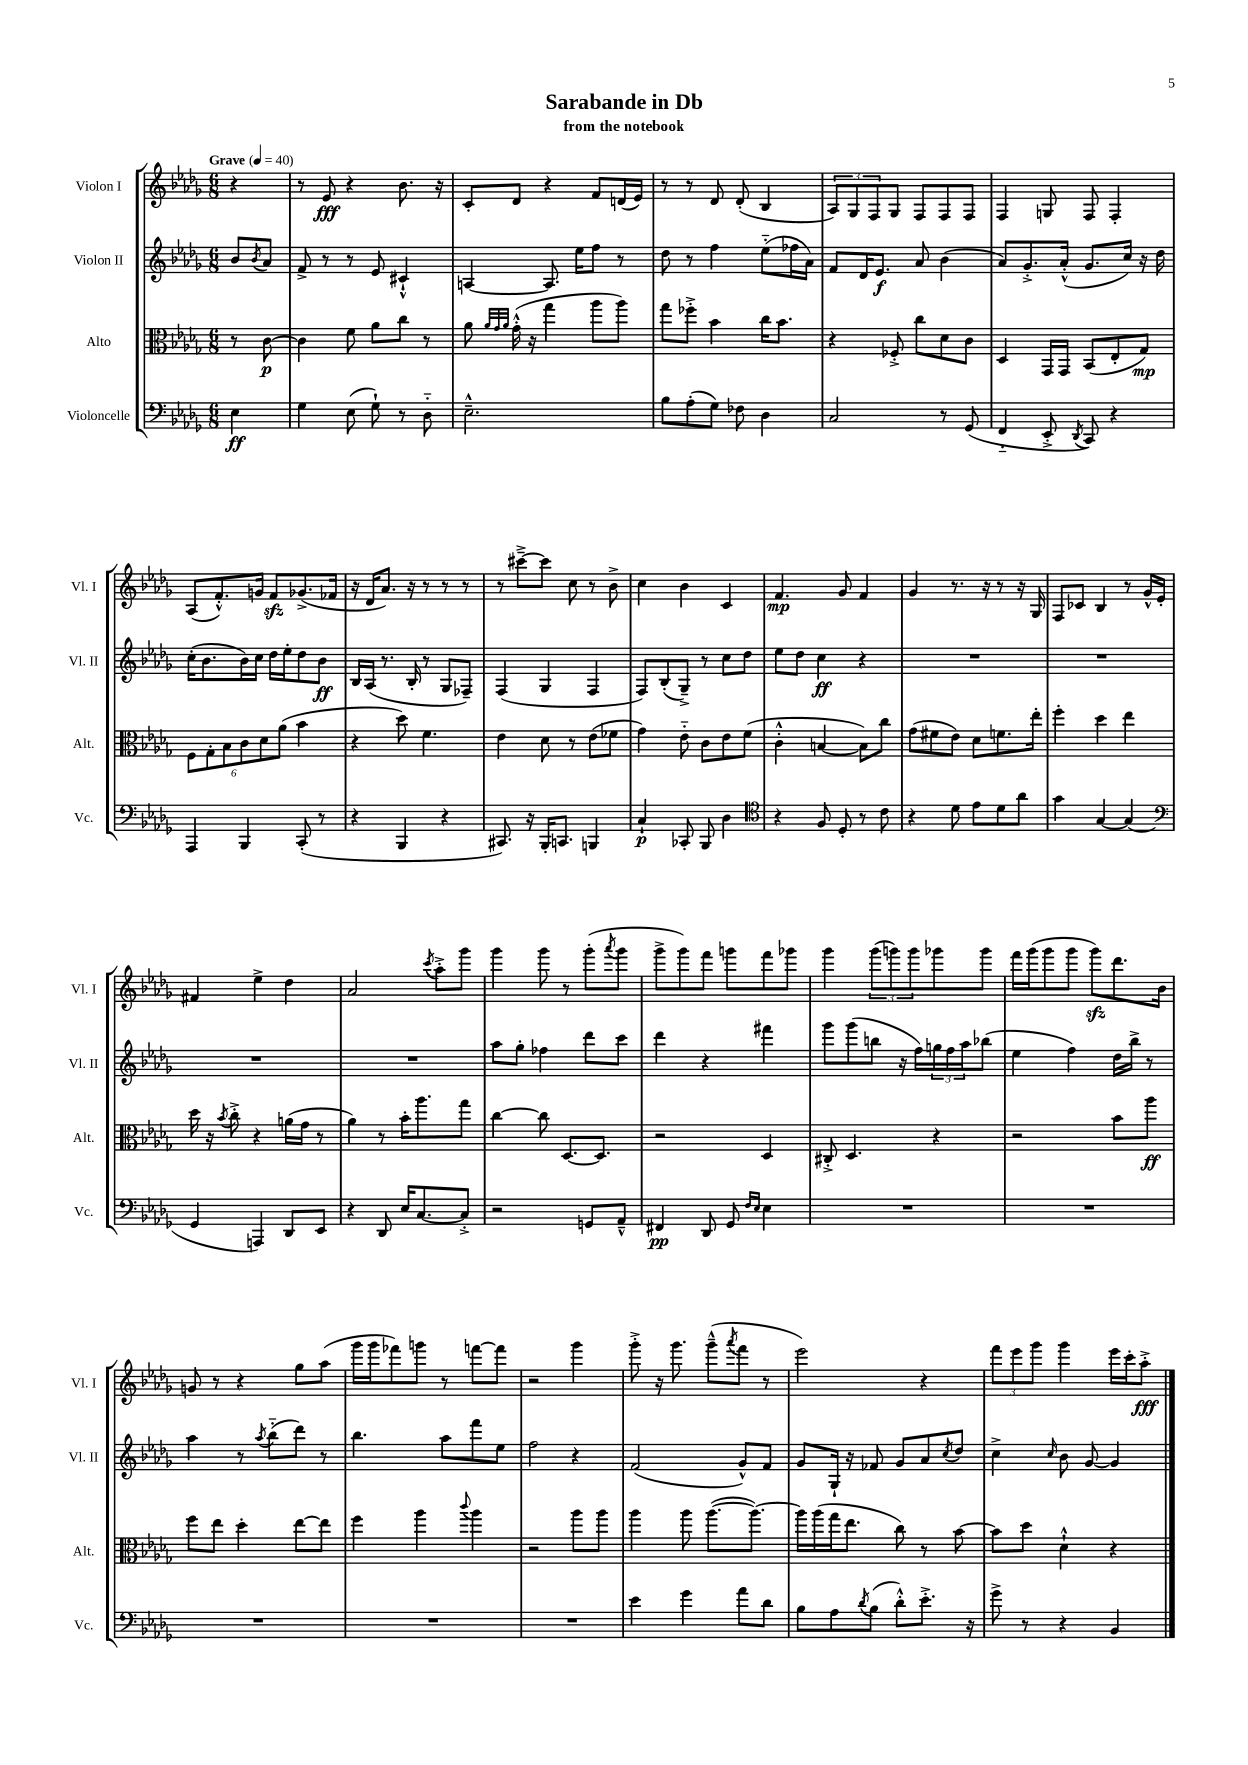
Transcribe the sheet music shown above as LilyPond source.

\header { title = "Sarabande in Db" subtitle = "from the notebook" }
<<
\new StaffGroup <<
\new Staff = "s0" \with { instrumentName = "Violon I" shortInstrumentName = "Vl. I" } {
    \clef treble \key des \major \numericTimeSignature \time 6/8 \partial 4 \tempo "Grave" 4 = 40
    r4 |
    r8 ees'8\fff r4 bes'8. r16 |
    c'8-. des'8 r4 f'8 d'16( ees'16) |
    r8 r8 des'8 des'8-.( bes4 |
    \tuplet 3/2 { aes8) ges8 f8 } ges8 f8 f8 f8 |
    f4 g8 f8 f4-. |
    aes8( f'8.-.-^) g'16 f'8\sfz ges'8.->( fes'16 |
    r16 des'16 aes'8.) r16 r8 r8 r8 |
    r8 cis'''8~---> cis'''8 c''8 r8 bes'8-> |
    c''4 bes'4 c'4 |
    f'4.\mp ges'8 f'4 |
    ges'4 r8. r16 r8 r16 ges16 |
    f8 ces'8 bes4 r8 ges'16-^ ees'16-. |
    fis'4 ees''4-> des''4 |
    aes'2 \acciaccatura { c'''8 } aes''8-.-> ges'''8 |
    ges'''4 ges'''8 r8 ges'''8-.( \acciaccatura { aes'''8 } ges'''8 |
    ges'''8-> ges'''8) f'''8 g'''8 f'''8 ges'''8 |
    ges'''4 \tuplet 3/2 { ges'''8( g'''8) g'''8 } ges'''8 ges'''8 |
    f'''16 ges'''16( ges'''8 ges'''8 ges'''8\sfz) des'''8. bes'16 |
    g'8 r8 r4 ges''8 aes''8( |
    ges'''16 ges'''16 fes'''8) g'''8 r8 f'''8~ f'''8 |
    r2 ges'''4 |
    ges'''8-.-> r16 ges'''8. ges'''8---^( \acciaccatura { aes'''8 } f'''8 r8 |
    ees'''2) r4 |
    \tuplet 3/2 { f'''8 ees'''8 ges'''8 } ges'''4 ees'''16 c'''16-. aes''8-.->\fff \bar "|." |
}
\new Staff = "s1" \with { instrumentName = "Violon II" shortInstrumentName = "Vl. II" } {
    \clef treble \key des \major \numericTimeSignature \time 6/8 \partial 4
    bes'8 \acciaccatura { bes'8 } aes'8 |
    f'8-> r8 r8 ees'8 cis'4-!-^ |
    a4~ a8. ees''16 f''8 r8 |
    des''8 r8 f''4 ees''8-_( fes''16 aes'16) |
    f'8 des'16 ees'8.\f aes'8 bes'4( |
    aes'8) ges'8.-.-> aes'16-.-^( ges'8. c''16) r16 des''16 |
    c''16-.( bes'8. bes'16) c''16 des''16 ees''16-. des''8 bes'8\ff |
    bes16 aes16( r8. bes16-. r8 ges8 fes8--) |
    f4( ges4 f4 |
    f8) bes8-.( ges8--->) r8 c''8 des''8 |
    ees''8 des''8 c''4\ff r4 |
    R2. |
    R2. |
    R2. |
    R2. |
    aes''8 ges''8-. fes''4 des'''8 c'''8 |
    des'''4 r4 fis'''4 |
    ges'''8 ges'''8( b''8 r16 f''16) \tuplet 3/2 { g''16 f''16 aes''16 } bes''8( |
    ees''4 f''4) des''16 bes''16-> r8 |
    aes''4 r8 \acciaccatura { aes''8 } bes''8-_( des'''8) r8 |
    bes''4. aes''8 f'''8 ees''8 |
    f''2 r4 |
    f'2( ges'8-^) f'8 |
    ges'8 ges16-! r16 fes'8 ges'8 aes'8 \acciaccatura { c''8 } des''8 |
    c''4-> \grace { c''16 } bes'8 ges'8~ ges'4 \bar "|." |
}
\new Staff = "s2" \with { instrumentName = "Alto" shortInstrumentName = "Alt." } {
    \clef alto \key des \major \numericTimeSignature \time 6/8 \partial 4
    r8 c'8~\p |
    c'4 f'8 aes'8 c''8 r8 |
    aes'8 \grace { aes'32 ges'32 aes'32 } ges'16-.-^( r16 ges''4 aes''8 aes''8) |
    ges''8 fes''8-.-> bes'4 c''16 bes'8. |
    r4 fes8-.-> c''8 des'8 c'8 |
    des4 ges,16 ges,16 bes,8( ees8-. ges8\mp) |
    \tuplet 6/4 { f8 ges8-. bes8 c'8 des'8 aes'8( } bes'4 |
    r4 des''8) f'4. |
    ees'4 des'8 r8 ees'8( fes'8 |
    ges'4) ees'8-_ c'8 ees'8 f'8( |
    c'4-.-^ b4~ b8) c''8 |
    ges'8( fis'8 ees'8) des'8 f'8. ees''16-. |
    f''4-. des''4 ees''4 |
    des''16 r16 \acciaccatura { bes'8 } c''8-.-> r4 a'16( ges'16 r8 |
    aes'4) r8 bes'16-. aes''8. ges''8 |
    c''4~ c''8 des8.~ des8. |
    r2 des4 |
    cis8-.-> des4. r4 |
    r2 bes'8 aes''8\ff |
    f''8 ees''8 des''4-. ees''8~ ees''8 |
    f''4 aes''4 \appoggiatura { c'''8 } aes''4 |
    r2 aes''8 aes''8 |
    aes''4 aes''8 aes''8.~( aes''8.~) |
    aes''16 aes''16( ges''16 ees''8. c''8) r8 bes'8~ |
    bes'8 des''8 des'4-!-^ r4 \bar "|." |
}
\new Staff = "s3" \with { instrumentName = "Violoncelle" shortInstrumentName = "Vc." } {
    \clef bass \key des \major \numericTimeSignature \time 6/8 \partial 4
    ees4\ff |
    ges4 ees8( ges8-!) r8 des8-_ |
    ees2.---^ |
    bes8 aes8-.( ges8) fes8 des4 |
    c2 r8 ges,8( |
    f,4-_ ees,8-.-> \acciaccatura { des,8 } c,8) r4 |
    aes,,4 bes,,4 c,8-.( r8 |
    r4 bes,,4 r4 |
    cis,8.) r16 bes,,16-. c,8. b,,4 |
    c4-!\p ces,8-. bes,,8 des4 |
    \clef tenor r4 f8 des8-. r8 c'8 |
    r4 des'8 ees'8 des'8 aes'8 |
    ges'4 ges4~ ges4( |
    \clef bass ges,4 a,,4) des,8 ees,8 |
    r4 des,8 ees16 c8.~ c8-.-> |
    r2 g,8 aes,8---^ |
    fis,4\pp des,8 ges,8 \grace { f16 ees16 } ees4 |
    R2. |
    R2. |
    R2. |
    R2. |
    R2. |
    ees'4 ges'4 aes'8 des'8 |
    bes8 aes8 \acciaccatura { des'8 } bes8( des'8-.-^) ees'8.-.-> r16 |
    ges'8-> r8 r4 bes,4 \bar "|." |
}
>>
>>
\layout { \context { \Score \remove "Bar_number_engraver" } }
